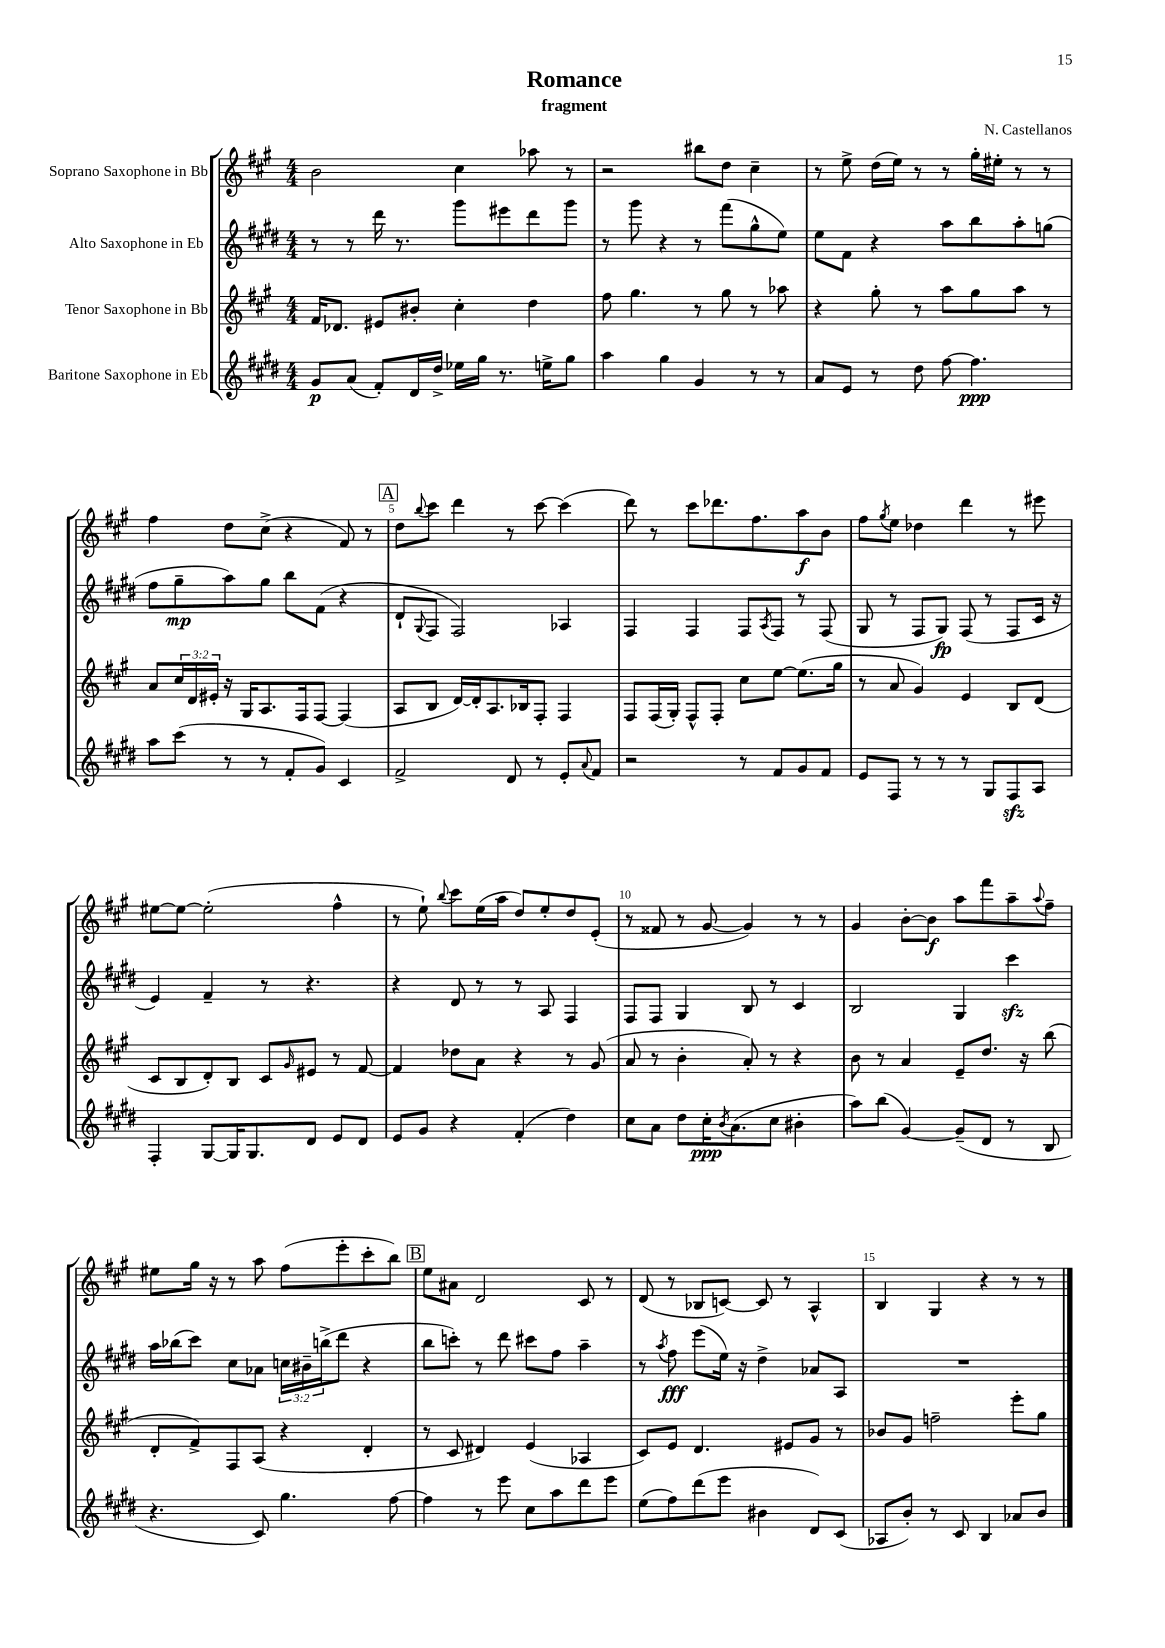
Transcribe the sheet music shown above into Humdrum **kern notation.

**kern	**dynam	**kern	**kern	**dynam	**kern	**dynam
*part4	*part4	*part3	*part2	*part2	*part1	*part1
*staff4	*staff4	*staff3	*staff2	*staff2	*staff1	*staff1
*I"Baritone Saxophone in Eb	*	*I"Tenor Saxophone in Bb	*I"Alto Saxophone in Eb	*	*I"Soprano Saxophone in Bb	*
*clefG2	*	*clefG2	*clefG2	*	*clefG2	*
*k[f#c#g#d#]	*	*k[f#c#g#]	*k[f#c#g#d#]	*	*k[f#c#g#]	*
*M4/4	*	*M4/4	*M4/4	*	*M4/4	*
=1	=1	=1	=1	=1	=1	=1
8g#/L	p	16f#/KL	8r	.	2b\	.
.	.	8.d-X/J	.	.	.	.
(8a/J	.	.	8r	.	.	.
8f#'/L)	.	8e#X/L	16ddd#\	.	.	.
.	.	.	8.r	.	.	.
16d#/L	.	8b#X'/J	.	.	.	.
16dd#^/JJ	.	.	.	.	.	.
16ee-X\LL	.	4cc#'\	8ggg#\L	.	4cc#\	.
16gg#\JJ	.	.	.	.	.	.
8.r	.	.	8eee#X\	.	.	.
.	.	4dd\	8ddd#\	.	8aa-X\	.
16een^\KL	.	.	.	.	.	.
8gg#\J	.	.	8ggg#\J	.	8r	.
=2	=2	=2	=2	=2	=2	=2
4aa\	.	8ff#\	8r	.	2r	.
.	.	4.gg#\	8ggg#\	.	.	.
4gg#\	.	.	4r	.	.	.
4g#/	.	8r	8r	.	8bb#X\L	.
.	.	8gg#\	(8fff#\L	.	8dd\J	.
8r	.	8r	8gg#^^\	.	4cc#~\	.
8r	.	8aa-X\	8ee\J)	.	.	.
=3	=3	=3	=3	=3	=3	=3
8a/L	.	4r	8ee\L	.	8r	.
8e/J	.	.	8f#\J	.	8ee^\	.
8r	.	8gg#'\	4r	.	(16dd\LL	.
.	.	.	.	.	16ee\JJ)	.
8dd#\	.	8r	.	.	8r	.
[8ff#\	.	8aa\L	8aa\L	.	8r	.
4.ff#\]	ppp	8gg#\	8bb\	.	16gg#'\LL	.
.	.	.	.	.	16ee#X'\JJ	.
.	.	8aa\J	8aa'\	.	8r	.
.	.	8r	(8ggn\J	.	8r	.
!!LO:LB:g=z
=4	=4	=4	=4	=4	=4	=4
8aa\L	.	8a/L	8ff#\L	.	4ff#\	.
(8ccc#\J	.	24cc#/L	8gg#~\	mp	.	.
.	.	24d/	.	.	.	.
.	.	24e#X'/JJ	.	.	.	.
8r	.	16r	8aa\)	.	8dd\L	.
.	.	16G#/KL	.	.	.	.
8r	.	8.A/	8gg#\J	.	(8cc#^\J	.
8f#'/L	.	.	8bb\L	.	4r	.
.	.	16F#/k	.	.	.	.
8g#/J)	.	[8F#/J	(8f#\J	.	.	.
4c#/	.	(4F#/]	4r	.	8f#/)	.
.	.	.	.	.	8r	.
!!LO:REH:place=s1:t=A
=5	=5	=5	=5	=5	=5	=5
2f#^/	.	8A/L	8d#`/L	.	8dd\L	.
.	.	.	8qqG#/	.	8qqbb/	.
.	.	8B/J	8F#/J	.	8ccc#\J	.
.	.	[16d/LL)	2F#/)	.	4ddd\	.
.	.	16d'/J]	.	.	.	.
.	.	8.A/	.	.	.	.
8d#/	.	.	.	.	8r	.
.	.	16B-X/k	.	.	.	.
8r	.	8F#'/J	.	.	[8ccc#\	.
8e'/L	.	4F#/	4A-X/	.	(4ccc#\]	.
8qqa/	.	.	.	.	.	.
8f#/J	.	.	.	.	.	.
=6	=6	=6	=6	=6	=6	=6
2r	.	8F#/L	4F#/	.	8ddd\)	.
.	.	(16F#/L	.	.	8r	.
.	.	16G#'/JJ)	.	.	.	.
.	.	8F#^^/L	4F#/	.	8ccc#\L	.
.	.	8F#'/J	.	.	8.ddd-X\	.
8r	.	8cc#\L	8F#/L	.	.	.
.	.	.	.	.	8.ff#\	.
.	.	.	8qA/	.	.	.
8f#/L	.	[8ee\J	8F#/J	.	.	.
8g#/	.	(8.ee\L]	8r	.	8aa\	f
8f#/J	.	.	(8F#/	.	8b\J	.
.	.	16gg#\Jk	.	.	.	.
=7	=7	=7	=7	=7	=7	=7
8e/L	.	8r	8G#/	.	8ff#\L	.
.	.	.	.	.	8qgg#/	.
8F#/J	.	8a/	8r	.	8ee\J	.
8r	.	4g#/)	8F#/L	.	4dd-X\	.
8r	.	.	8G#/J)	fp	.	.
8r	.	4e/	(8F#/	.	4ddd\	.
8G#/L	.	.	8r	.	.	.
8F#zz/	.	8B/L	8F#/L	.	8r	.
8A/J	.	(8d/J	16c#/Jk	.	8eee#X\	.
.	.	.	16r	.	.	.
!!LO:LB:g=z
=8	=8	=8	=8	=8	=8	=8
4F#'/	.	8c#/L	4e/)	.	[8ee#X\L	.
.	.	8B/	.	.	8ee#\J_	.
[8G#/L	.	8d'/)	4f#~/	.	(2ee#'\]	.
16G#/K]	.	8B/J	.	.	.	.
8.G#/	.	.	.	.	.	.
.	.	8c#/L	8r	.	.	.
.	.	16qqg#/	.	.	.	.
8d#/J	.	8e#X/J	4.r	.	.	.
8e/L	.	8r	.	.	4ff#^^\	.
8d#/J	.	[8f#/	.	.	.	.
=9	=9	=9	=9	=9	=9	=9
8e/L	.	4f#/]	4r	.	8r	.
8g#/J	.	.	.	.	8ee`\)	.
.	.	.	.	.	8qqbb/	.
4r	.	8dd-X\L	8d#/	.	8ccc#\L	.
.	.	8a\J	8r	.	(16ee\L	.
.	.	.	.	.	16aa\JJ	.
(4f#'/	.	4r	8r	.	8dd/L)	.
.	.	.	8A/	.	8ee'/	.
4dd#\)	.	8r	4F#/	.	8dd/	.
.	.	(8g#/	.	.	(8e'/J	.
=10	=10	=10	=10	=10	=10	=10
8cc#\L	.	8a/	8F#/L	.	8r	.
8a\J	.	8r	8F#/J	.	8f##X/	.
8dd#\L	.	4b'\	4G#/	.	8r	.
16cc#'\K	ppp	.	.	.	[8g#/	.
8qb/	.	.	.	.	.	.
(8.a\	.	.	.	.	.	.
.	.	8a'/)	8B/	.	4g#/])	.
8cc#\J	.	8r	8r	.	.	.
4b#X'\	.	4r	4c#/	.	8r	.
.	.	.	.	.	8r	.
=11	=11	=11	=11	=11	=11	=11
8aa\L)	.	8b\	2B/	.	4g#/	.
(8bb\J	.	8r	.	.	.	.
[4g#/)	.	4a/	.	.	[8b'\L	.
.	.	.	.	.	8b\J]	f
(8g#~/L]	.	8e~/L	4G#/	.	8aa\L	.
8d#/J	.	8.dd/J	.	.	8fff#\	.
8r	.	.	4ccc#zz\	.	8aa~\	.
.	.	16r	.	.	.	.
.	.	.	.	.	8qqaa/	.
8B/	.	(8bb\	.	.	8ff#~\J	.
!!LO:LB:g=z
=12	=12	=12	=12	=12	=12	=12
4.r	.	8d'/L	16aa\LL	.	8ee#X\L	.
.	.	.	(16bb-X\J	.	.	.
.	.	8f#^/)	8ccc#\J)	.	16gg#\Jk	.
.	.	.	.	.	16r	.
.	.	8F#/	8cc#\L	.	8r	.
8c#/)	.	(8A/J	8a-X\J	.	8aa\	.
4.gg#\	.	4r	24ccn\LL	.	(8ff#\L	.
.	.	.	24b#X~\	.	.	.
.	.	.	(24bbn^\J	.	.	.
.	.	.	8ddd#\J	.	8eee'\	.
.	.	4d'/	4r	.	8ccc#'\	.
[8ff#\	.	.	.	.	8bb\J)	.
!!LO:REH:place=s1:t=B
=13	=13	=13	=13	=13	=13	=13
4ff#\]	.	8r	8bb\L	.	8ee\L	.
.	.	8c#/	8cccn'\J)	.	8a#X\J	.
8r	.	4d#X/)	8r	.	2d/	.
8eee\	.	.	8ddd#\	.	.	.
8cc#\L	.	(4e/	8ccc#X\L	.	.	.
8aa\	.	.	8ff#\J	.	.	.
8ddd#\	.	4A-X/	4aa~\	.	8c#/	.
8eee\J	.	.	.	.	8r	.
=14	=14	=14	=14	=14	=14	=14
(8ee\L	.	8c#/L)	8r	.	(8d/	.
.	.	.	8qaa/	.	.	.
8ff#\)	.	8e/J	8ff#\	fff	8r	.
(8ddd#\	.	4.d/	(8eee\L	.	8B-X/L	.
8eee\J	.	.	16ee\Jk)	.	[8cn/J)	.
.	.	.	16r	.	.	.
4b#X\	.	.	4dd#^\	.	8c/]	.
.	.	8e#X/L	.	.	8r	.
8d#/L)	.	8g#/J	8a-X/L	.	4A^^/	.
(8c#/J	.	8r	8A/J	.	.	.
=15	=15	=15	=15	=15	=15	=15
8A-X/L	.	8b-X/L	1r	.	4B/	.
8b'/J)	.	8g#/J	.	.	.	.
8r	.	2ffn~\	.	.	4G#/	.
8c#/	.	.	.	.	.	.
4B/	.	.	.	.	4r	.
8a-X/L	.	8eee'\L	.	.	8r	.
8b/J	.	8gg#\J	.	.	8r	.
==	==	==	==	==	==	==
*-	*-	*-	*-	*-	*-	*-
